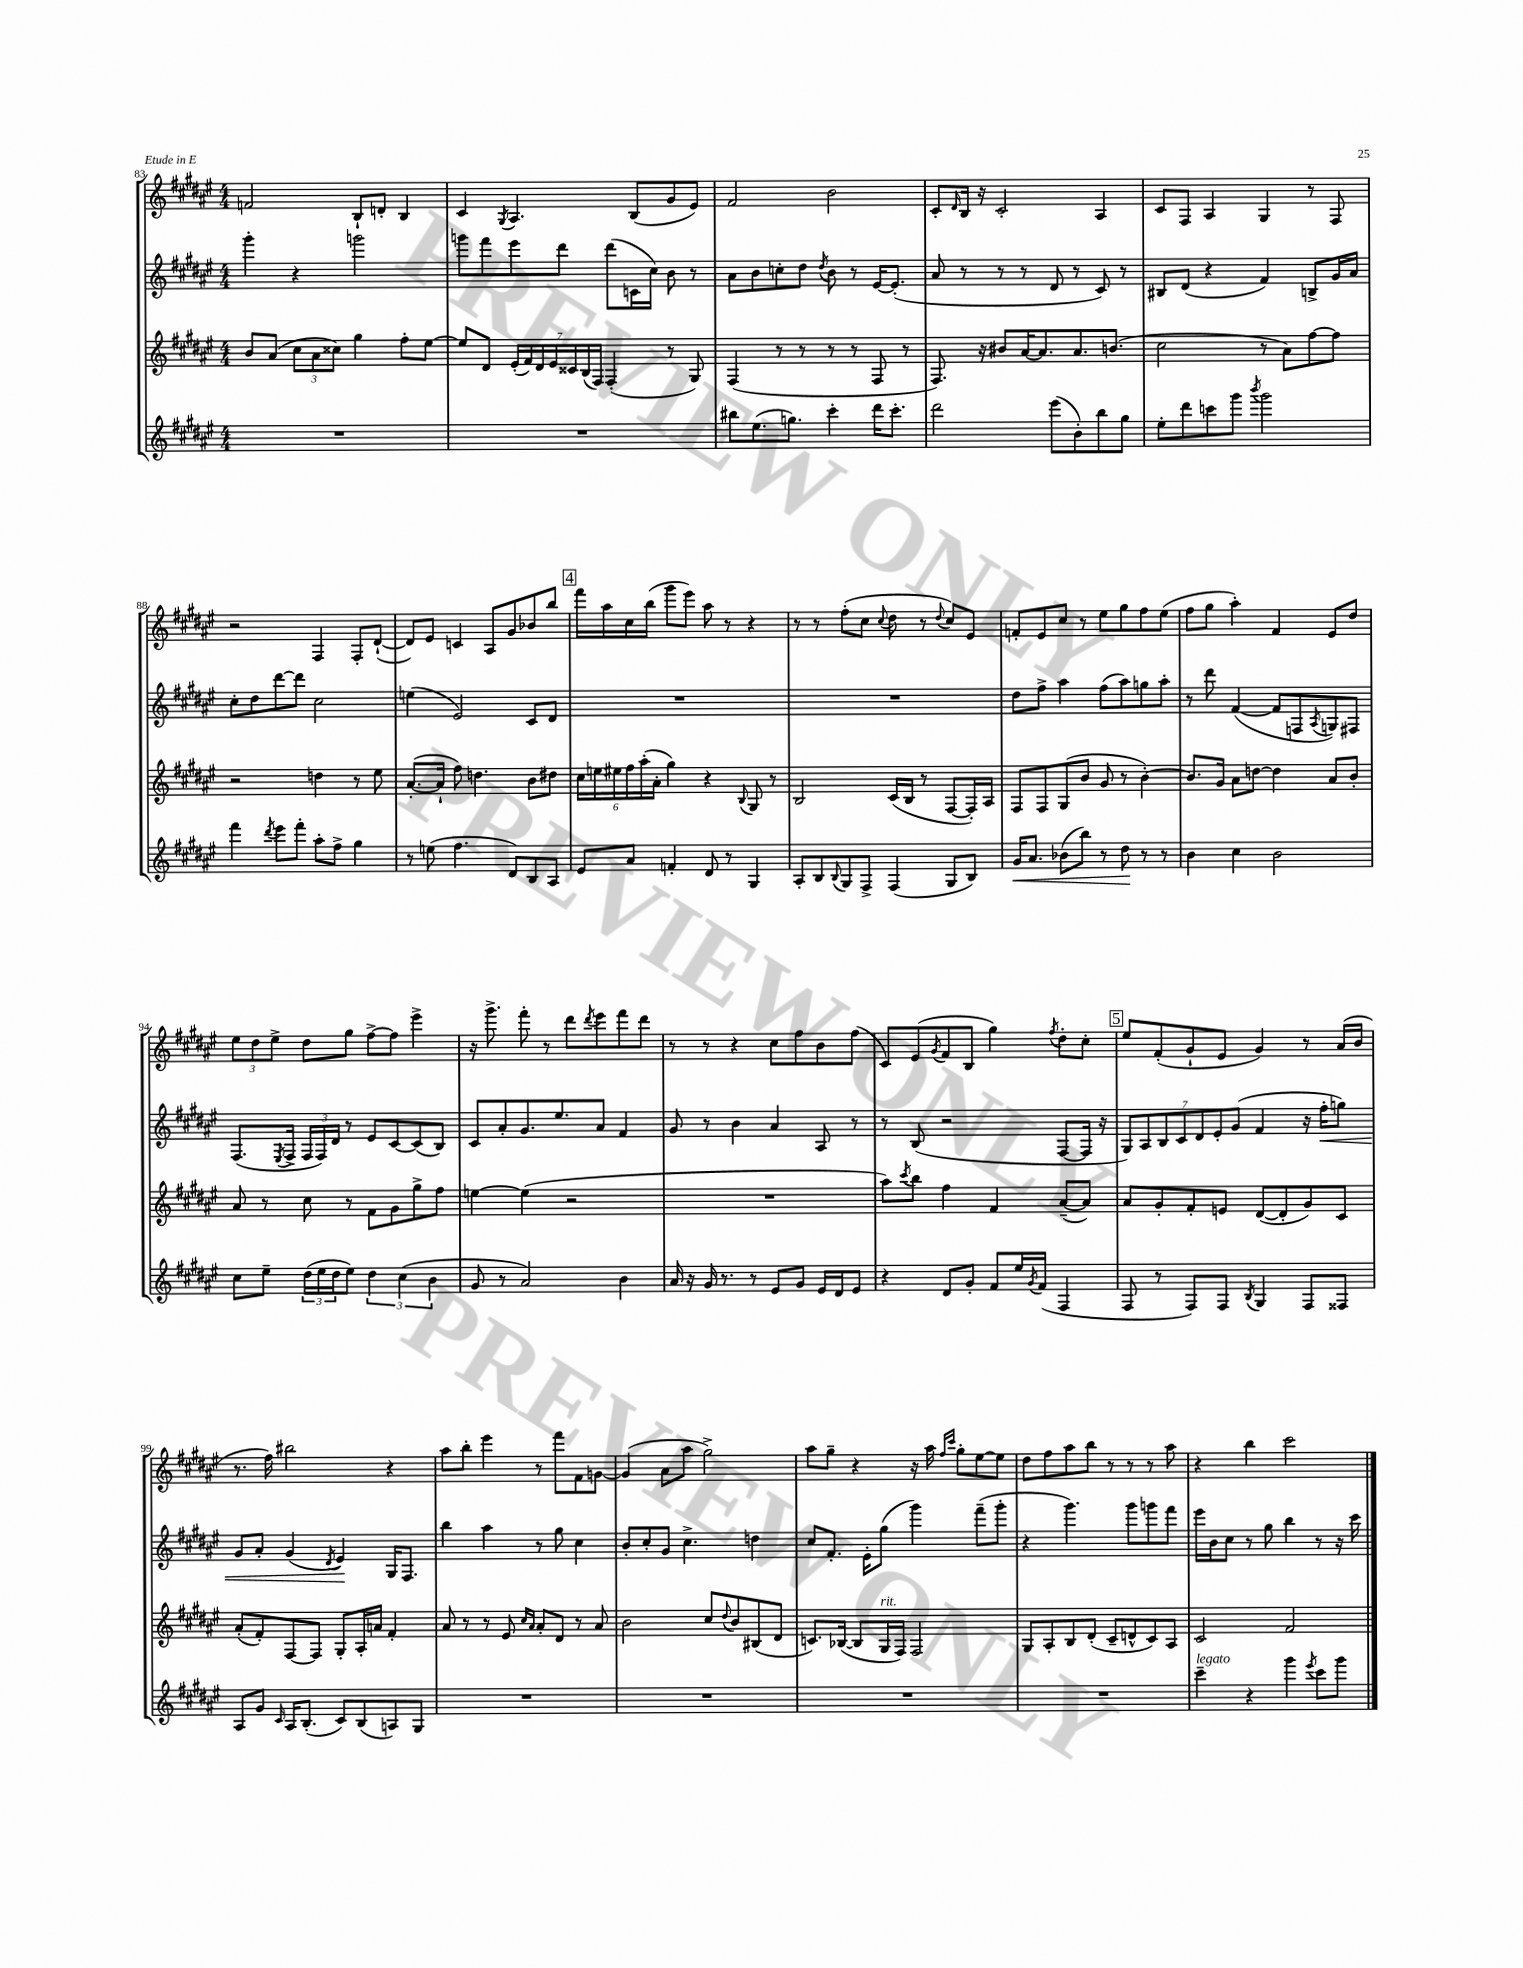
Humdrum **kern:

**kern	**kern	**kern	**kern
*staff4	*staff3	*staff2	*staff1
*clefG2	*clefG2	*clefG2	*clefG2
*k[f#c#g#d#a#e#]	*k[f#c#g#d#a#e#]	*k[f#c#g#d#a#e#]	*k[f#c#g#d#a#e#]
*M4/4	*M4/4	*M4/4	*M4/4
1r	8b/L	4ggg#'\	2f/
.	(8a#/J	.	.
.	12cc#\L	4r	.
.	12a#\	.	.
.	12cc##\J)	.	.
.	4gg#\	2ggg\	8B`/L
.	.	.	8d'/J
.	8ff#'\L	.	4B/
.	[8ee#\J	.	.
=	=	=	=
1r	8ee#/]L	8ggg\L	4c#/
.	8d#/J	8fff#\	.
.	.	.	8qG#/
.	(28e#'/LL	8eee#\	4.A#/
.	28f#/)	.	.
.	28d#/	.	.
.	28e#/	.	.
.	.	8ddd#\J	.
.	28c##/	.	.
.	(28B/	.	.
.	28F#/JJ)	.	.
.	(4F#'/	(8ddd#\L	.
.	.	16c\L	(8B/L
.	.	16cc#\JJ)	.
.	8r	8b\	8g#/
.	8G#/)	8r	8e#/J)
=	=	=	=
8bb#\L	(4F#/	8a#\L	2f#/
(8.ee#\	.	8b\	.
.	8r	8cc'\	.
8.gg\J)	.	.	.
.	8r	8dd#\J	.
.	.	8qdd#/	.
4ccc#'\	8r	8b\	2b\
.	8r	8r	.
16ddd#\LK	8F#/	[16e#/LK	.
8.ccc#'\J	.	(8.e#'/]J	.
.	8r	.	.
=	=	=	=
2ddd#\	8.F#/)	8a#/	8c#'/L
.	.	.	16qqd#/
.	.	8r	16B/Jk
.	16r	.	16r
.	8b#/L	8r	2c#'/
.	[16a#/K	8r	.
.	8.a#/]	.	.
(8eee#\L	.	8d#/	.
8b'\)	8.a#/	8r	.
8bb\	.	8c#/)	4A#/
.	(8.b/J	.	.
8gg#\J	.	8r	.
=	=	=	=
8ee#'\L	2cc#\	8B#/L	8c#/L
8ddd#\	.	(8d#/J	8F#/J
8ccc\	.	4r	4A#/
8ggg#\J	.	.	.
8qbbb/	.	.	.
2ggg#\	8r	4f#/)	4G#/
.	8a#\L)	.	.
.	[8ff#\	8B^/L	8r
.	8ff#\]J	16g#/L	8F#/
.	.	16a#/JJ	.
=	=	=	=
4fff#\	2r	8cc#'\L	2r
.	.	8dd#\	.
8qddd#/	.	.	.
8eee#\L	.	[8ddd#\	.
8fff#'\J	.	8ddd#\]J	.
8aa#'\L	4dd\	2cc#\	4F#/
8ff#^\J	.	.	.
4gg#\	8r	.	8F#'/L
.	8ee#\	.	([8d#`/J
=	=	=	=
8r	([8.a#'/L	(4ee\	8d#/]L)
(8ee\	.	.	8e#/J
.	16a#`/]Jk	.	.
4.ff#\	8ff#\)	2e#/)	4c/
.	4.dd\	.	.
.	.	.	8A#/L
8d#/L)	.	.	8g#/
8B/	8b\L	8c#/L	8b-/
8A#/J	8dd#\J	8d#/J	8bb/J
=	=	=	=
8e#/L	24cc#\LL	1r	16fff#\LL
.	24ee\	.	.
.	.	.	16aa#\
.	24ee#\	.	.
8a#/J	24ff#\	.	16cc#\
.	(24aa#'\	.	.
.	.	.	(16bb\JJ
.	24a#'\JJ	.	.
4f'/	4gg#\)	.	8ggg#\L
.	.	.	8eee#\J)
8d#/	4r	.	8aa#\
8r	.	.	8r
.	8qqB/	.	.
4G#/	8G#/	.	4r
.	8r	.	.
=	=	=	=
8A#'/L	2B/	1r	8r
8B/	.	.	8r
8qqB/	.	.	.
8G#/	.	.	(8ff#'\L
8F#^/J	.	.	8cc#\J
.	.	.	8qqcc#/
(4F#/	(16c#/LL	.	8dd#\
.	16B/JJ	.	.
.	8r	.	8r
.	.	.	8qqdd#/
8G#/L	[8F#/L	.	8cc#/L)
8B/J)	16F#'/]L)	.	8e#/J
.	16A#/JJ	.	.
=	=	=	=
16g#/LK	8F#/L	8dd#\L	8f'/L
8.a#/J	.	.	.
.	8F#/	8ff#^\J	8e#/
(8b-\L	(8G#/	4aa#\	8cc#/J
8bb\J)	8b/J	.	8r
8r	8g#/	(8ff#\L	8ee#\L
8dd#\	8r	8aa#\)	8gg#\
8r	[4b'\)	8gg\	8ff#\
8r	.	8aa#'\J	(8ee#\J
=	=	=	=
4b\	8.b/]L	8r	8ff#\L
.	.	8ddd#\	8gg#\J
.	16g#/Jk	.	.
4cc#\	8a#\L	([4f#/	4aa#'\)
.	[8dd\J	.	.
2b\	4dd\]	8f#/]L	4f#/
.	.	8F/	.
.	.	8qA#/	.
.	8a#/L	8G/)	8e#/L
.	8b'/J	8F#/J	8dd#/J
=	=	=	=
8cc#\L	8a#/	(8.F#/L	12ee#\L
.	.	.	12dd#\
8ee#~\J	8r	.	.
.	.	.	12ee#^\J
.	.	8qE#/	.
.	.	16F#^/Jk	.
(24dd#\LL	8cc#\	24F#/LL	8dd#\L
24ee#\	.	24F#/)	.
24dd#\J	.	24d#/JJ	.
8ee#\J)	8r	8r	8gg#\J
6dd#\	8f#\L	8e#/L	[8ff#^\L
.	8g#\	[8c#/	8ff#\]J
(6cc#\	.	.	.
.	8gg#^\	(8c#/]	4eee#^\
6b\	.	.	.
.	8ff#\J	8B/J)	.
=	=	=	=
8g#/	[4ee\	8c#/L	16r
.	.	.	8.ggg#^\
8r	.	8a#'/	.
2a#/)	(4ee\]	8.g#/	8fff#'\
.	.	.	8r
.	.	8.ee#/	.
.	2r	.	8ddd#\L
.	.	.	8qddd#/
.	.	8a#/J	8eee#\
4b\	.	4f#/	8fff#\
.	.	.	8ddd#\J
=	=	=	=
16a#/	1r	8g#/	8r
16r	.	.	.
16g#/	.	8r	8r
8.r	.	.	.
.	.	4b\	4r
8r	.	.	.
8e#/L	.	4a#/	8cc#\L
8g#/J	.	.	8ff#\
16e#/LL	.	8A#/	8b\
16d#/J	.	.	.
8e#/J	.	8r	(8ff#\J
=	=	=	=
4r	8aa#\L)	8r	8c#/L)
.	8qccc#/	.	.
.	8bb\J	(8B/	(8e#/
.	.	.	8qg#/
8d#/L	4ff#\	2r	8f#/
8g#'/J	.	.	8B/J
8f#/L	4f#/	.	4gg#\)
16ee#/L	.	.	.
8qg#/	.	.	.
(16f#/JJ	.	.	.
.	.	.	8qff#/
4F#/	([8a#~/L	[8F#/L	8dd#'\L
.	8a#/]J)	16F#/]Jk	8cc#'\J
.	.	16r	.
=	=	=	=
8F#/	8a#/L	14G#/L)	8ee#/L
.	.	14A#/	.
8r	8g#'/	.	(8f#'/
.	.	14B/	.
.	.	14c#/	.
8F#/L)	8f#'/	.	8g#`/
.	.	14d#/	.
.	.	14e#'/	.
8F#/J	8e/J	.	8e#/J
.	.	(14g#/J	.
8qB/	.	.	.
4G#/	([8d#/L	4f#/	4g#/)
.	8d#'/]	.	.
8F#/L	8g#/)	16r	8r
.	.	16ff#'\LK	.
8F##/J	8c#/J	8gg\J)	(16a#/LL
.	.	.	16b/JJ
=	=	=	=
8A#/L	(8a#'/L	8g#/L	8.r
8g#/J	8f#'/)	8a#'/J	.
.	.	.	16ff#\)
16qqc#/	.	.	.
16A#/LK	[8F#/	(4g#/	2bb#\
(8.B'/J	.	.	.
.	8F#/]J	.	.
.	.	8qd#/	.
8c#/L)	8G#'/L	4e#/)	.
(8B/	16A#'/L	.	.
.	16a/JJ	.	.
8A/)	4f#'/	16G#/LK	4r
.	.	8.F#/J	.
8G#/J	.	.	.
=	=	=	=
1r	8a#/	4bb\	8aa#\L
.	8r	.	8bb'\J
.	8r	4aa#\	4eee#\
.	8e#/	.	.
.	16qqcc#/LL	.	.
.	16qqa#/JJ	.	.
.	8a#'/L	8r	8r
.	8d#/J	8gg#\	8fff#\L
.	8r	4cc#\	8f#\
.	8a#/	.	[8g\J
=	=	=	=
1r	2b\	8b'/L	(4g/]
.	.	8cc#'/	.
.	.	8g#/J	8a#\L
.	.	4.cc#^\	8aa#\J
.	8cc#/L	.	2gg#^\)
.	8qqdd#/	.	.
.	8b/	.	.
.	(8B#/	4dd\	.
.	8d#/J	.	.
=	=	=	=
1r	8.c/L)	8cc#/L	8aa#\L
.	.	8.f#'/J	8gg#~\J
.	([16B-/Jk	.	.
.	8B-/]L	.	4r
.	.	16e#'\LK	.
.	16G#/L	(8gg#\J	.
.	16F#/JJ)	.	.
.	2F#/	4ggg#\)	16r
.	.	.	16aa#\
.	.	.	16qqff#/LL
.	.	.	16qqccc#/JJ
.	.	.	8gg#'\L
.	.	(8fff#~\L	[8ee#\
.	.	8ggg#'\J	8ee#\]J
=	=	=	=
1r	8G#/L	4r	8dd#\L
.	8A#'/	.	8ff#\
.	8B/	4.ggg#\)	8aa#\
.	(8d#'/J	.	8bb\J
.	8c#~/L	.	8r
.	8d^^/	8ggg#\L	8r
.	8c#/)	8ggg\	8r
.	8A#/J	8fff#\J	8aa#\
=	=	=	=
4ccc#~\	2c#/	16eee#\LL	4r
.	.	16b\J	.
.	.	8cc#\J	.
4r	.	8r	4bb\
.	.	8gg#\	.
4ggg#\	2f#/	4bb\	2ccc#\
8qeee#/	.	.	.
8ccc#\L	.	8r	.
8ggg#\J	.	16r	.
.	.	16ccc#\	.
==	==	==	==
*-	*-	*-	*-
